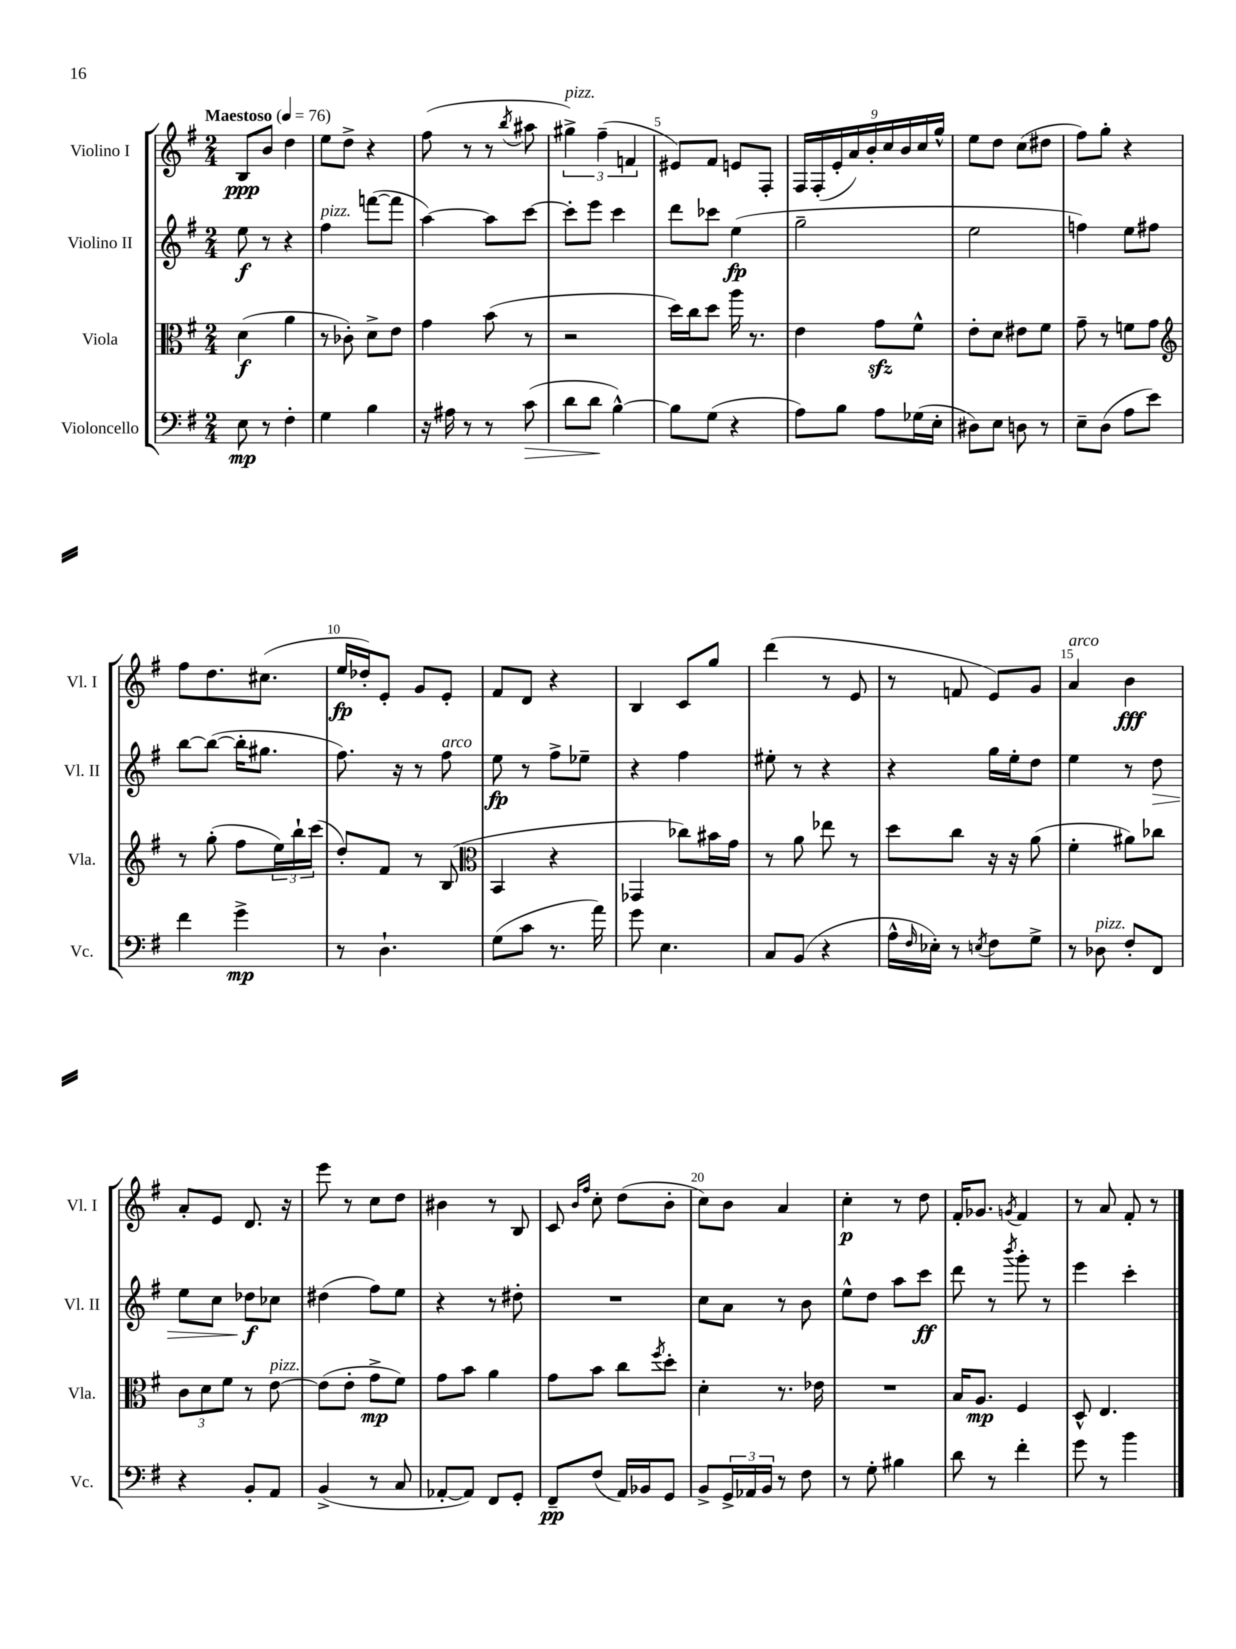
<<
\new StaffGroup <<
\new Staff = "s0" \with { instrumentName = "Violino I" shortInstrumentName = "Vl. I" } {
    \clef treble \key g \major \numericTimeSignature \time 2/4 \tempo "Maestoso" 4 = 76
    b8\ppp b'8 d''4 |
    e''8 d''8-> r4 |
    fis''8( r8 r8 \acciaccatura { b''8 } ais''8 |
    \tuplet 3/2 { gis''4->^\markup { \italic "pizz." }) fis''4--( f'4 } |
    eis'8) fis'8 e'8 fis8-. |
    \tuplet 9/8 { fis16 fis16-.( e'16-. a'16) b'16-. c''16 b'16 c''16 g''16-^ } |
    e''8 d''8 c''8( dis''8 |
    fis''8) g''8-. r4 |
    fis''8 d''8. cis''8.( |
    e''16\fp des''16-.) e'8-. g'8 e'8-. |
    fis'8 d'8 r4 |
    b4 c'8 g''8 |
    d'''4( r8 e'8 |
    r8 f'8 e'8) g'8 |
    a'4^\markup { \italic "arco" } b'4\fff |
    a'8-. e'8 d'8. r16 |
    e'''8 r8 c''8 d''8 |
    bis'4 r8 b8 |
    c'8 \grace { b'16 fis''16 } c''8-. d''8( b'8-. |
    c''8) b'8 a'4 |
    c''4-.\p r8 d''8 |
    fis'16-. ges'8. \acciaccatura { g'8 } fis'4 |
    r8 a'8 fis'8-. r8 \bar "|." |
}
\new Staff = "s1" \with { instrumentName = "Violino II" shortInstrumentName = "Vl. II" } {
    \clef treble \key g \major \numericTimeSignature \time 2/4
    e''8\f r8 r4 |
    fis''4^\markup { \italic "pizz." } f'''8~( f'''8 |
    a''4~) a''8 c'''8~ |
    c'''8-. e'''8 c'''4 |
    d'''8 ces'''8 e''4\fp( |
    g''2-- |
    e''2 |
    f''4) e''8 fis''8 |
    b''8~ b''8~( b''16-. gis''8. |
    fis''8.) r16 r8 fis''8^\markup { \italic "arco" } |
    e''8\fp r8 fis''8-> ees''8-- |
    r4 fis''4 |
    eis''8-. r8 r4 |
    r4 g''16 e''16-. d''8 |
    e''4 r8 d''8\> |
    e''8 c''8 des''8\f\! ces''8 |
    dis''4( fis''8) e''8 |
    r4 r8 dis''8-. |
    R2 |
    c''8 a'8 r8 b'8 |
    e''8-^ d''8 a''8 c'''8\ff |
    d'''8 r8 \acciaccatura { b'''8 } g'''8-. r8 |
    e'''4 c'''4-. \bar "|." |
}
\new Staff = "s2" \with { instrumentName = "Viola" shortInstrumentName = "Vla." } {
    \clef alto \key g \major \numericTimeSignature \time 2/4
    d'4\f( a'4 |
    r8 ces'8-.) d'8-> e'8 |
    g'4 b'8( r8 |
    r2 |
    d''16) c''16 d''8 a''16 r8. |
    e'4 g'8\sfz fis'8-^ |
    e'8-. d'8 eis'8 fis'8 |
    g'8-- r8 f'8 g'8 |
    \clef treble r8 g''8-.( fis''8 \tuplet 3/2 { e''16) b''16-! c'''16( } |
    d''8-.) fis'8 r8 b8( |
    \clef alto b,4 r4 |
    ges,4 ces''8) bis'16 g'16 |
    r8 a'8 ees''8 r8 |
    d''8 c''8 r16 r16 a'8( |
    fis'4-. ais'8) ces''8 |
    \tuplet 3/2 { c'8 d'8 fis'8 } r8 e'8~^\markup { \italic "pizz." } |
    e'8( e'8-. g'8->\mp fis'8) |
    g'8 b'8 a'4 |
    g'8 b'8 c''8 \acciaccatura { fis''8 } d''8-. |
    d'4-. r8. ees'16 |
    R2 |
    b16 a8.\mp fis4 |
    d8-^ e4. \bar "|." |
}
\new Staff = "s3" \with { instrumentName = "Violoncello" shortInstrumentName = "Vc." } {
    \clef bass \key g \major \numericTimeSignature \time 2/4
    e8\mp r8 fis4-. |
    g4 b4 |
    r16 ais16 r8 r8 c'8\>( |
    d'8 d'8\! b4~-^) |
    b8 g8( r4 |
    a8) b8 a8 ges16( e16-. |
    dis8) e8 d8 r8 |
    e8-- d8( a8 e'8) |
    fis'4 g'4->\mp |
    r8 d4.-! |
    g8( c'8 r8. a'16) |
    g'8 e4. |
    c8 b,8( r4 |
    a16-^ \grace { fis16 } ees16-.) r8 \acciaccatura { e8 } fis8 g8-> |
    r8 des8^\markup { \italic "pizz." } fis8-. fis,8 |
    r4 b,8-. a,8 |
    b,4->( r8 c8 |
    aes,8~-. aes,8) fis,8 g,8-. |
    fis,8--\pp fis8( a,16) bes,16 g,8 |
    b,8-> \tuplet 3/2 { g,16-> aes,16 b,16 } r8 fis8 |
    r8 g8-. bis4 |
    d'8 r8 fis'4-. |
    g'8 r8 b'4 \bar "|." |
}
>>
>>
\layout { \context { \Score \override BarNumber.break-visibility = ##(#f #t #t) barNumberVisibility = #(every-nth-bar-number-visible 5) } }
